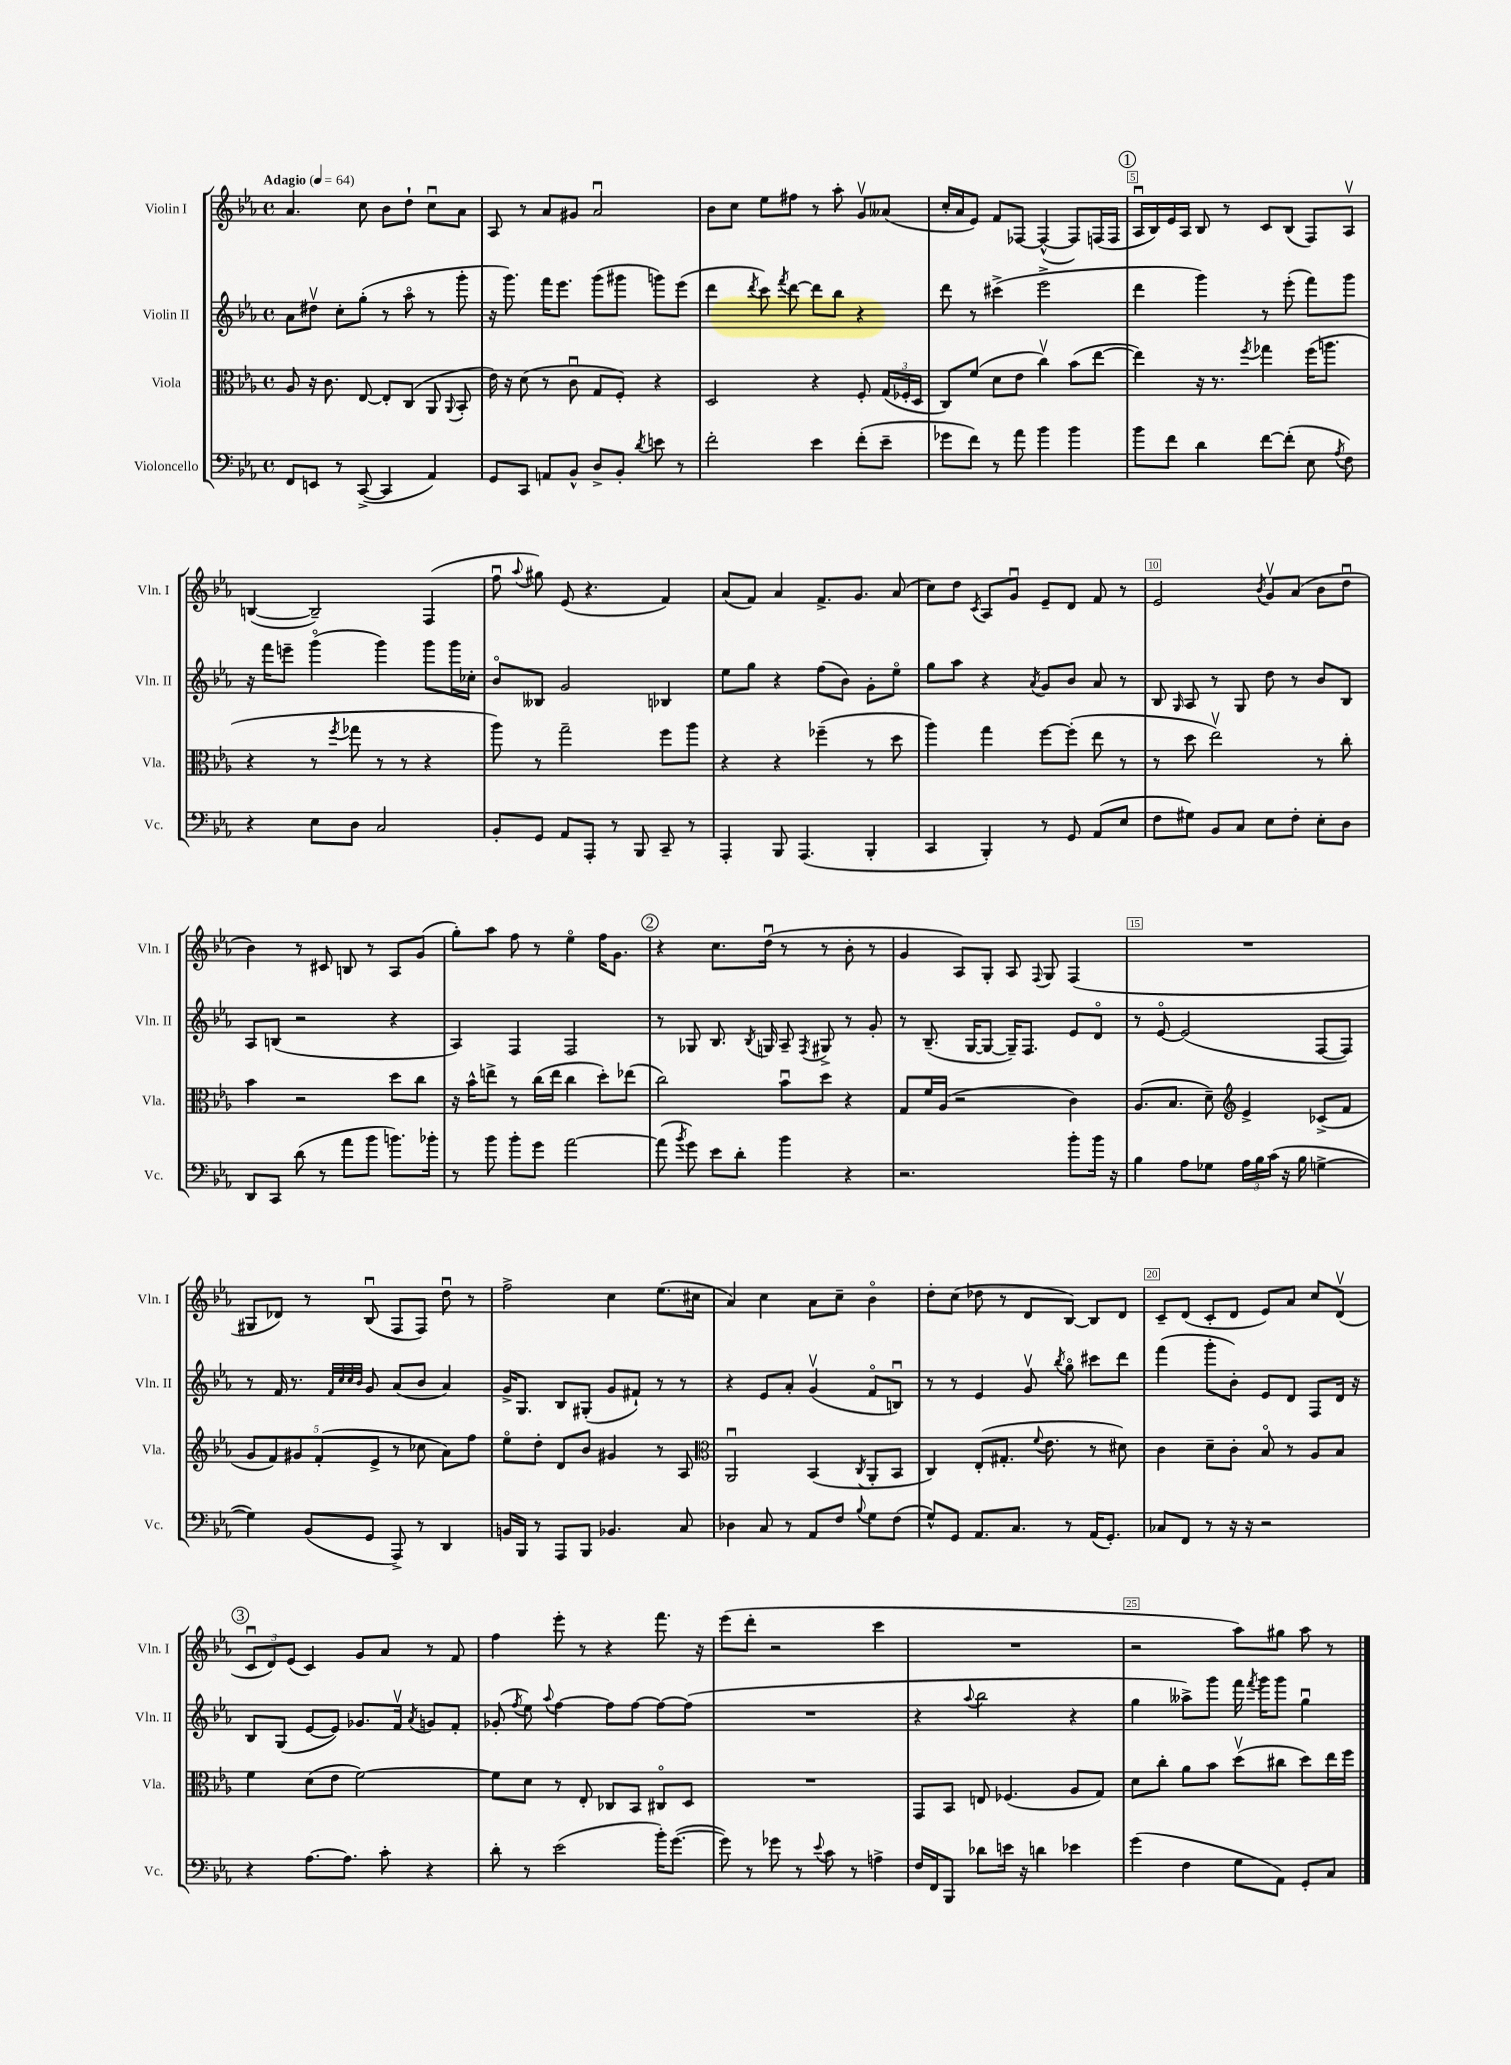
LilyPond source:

<<
\new StaffGroup <<
\new Staff = "s0" \with { instrumentName = "Violin I" shortInstrumentName = "Vln. I" } {
    \clef treble \key ees \major \defaultTimeSignature \time 4/4 \tempo "Adagio" 4 = 64
    \autoBeamOff aes'4. c''8 bes'8[ d''8]-! c''8[\downbow aes'8] |
    aes8 r8 aes'8[ gis'8] aes'2\downbow |
    bes'8[ c''8] ees''8[ fis''8] r8 aes''8-. g'8[\upbow aeses'8]( |
    c''16[-. aes'16 ees'8]) f'8[ fes8]~ fes4~-^( fes8[) f16( f16] |
    \mark \markup { \circle "1" } aes16[\downbow bes16) ees'16 aes16] bes8 r8 c'8[ bes8]( f8[) aes8]\upbow |
    b4~( b2--) f4( |
    f''8\downbow \appoggiatura { aes''8 } gis''8) ees'8( r4. f'4) |
    aes'8[( f'8]) aes'4 f'8.[-> g'8.] aes'8( |
    c''8[) d''8] \acciaccatura { c'8 } aes8[ g'8]\downbow ees'8[-- d'8] f'8 r8 |
    ees'2 \acciaccatura { bes'8 } g'8[\upbow aes'8]( bes'8[ d''8]\downbow |
    bes'4) r8 cis'8 b8 r8 aes8[ g'8]( |
    g''8[-.) aes''8] f''8 r8 ees''4\flageolet f''16[ g'8.] |
    \mark \markup { \circle "2" } r4 c''8.[ d''16]\downbow( r8 r8 bes'8-. r8 |
    g'4 aes8[) g8]-. aes8 \appoggiatura { f8 } g8 f4( |
    R1 |
    gis8[ des'8]) r8 bes8\downbow( f8[ f8]) d''8\downbow r8 |
    f''2-> c''4 ees''8.[( cis''16] |
    aes'4) c''4 aes'8[ c''8]-- bes'4\flageolet |
    d''8[-. c''8]( des''8 r8 d'8[ bes8]~) bes8[ d'8] |
    c'8[-- d'8]( c'8[-. d'8] ees'8[) aes'8] c''8[ d'8]\upbow( |
    \mark \markup { \circle "3" } \tuplet 3/2 { c'8[\downbow d'8) ees'8]( } c'4) g'8[ aes'8] r8 f'8 |
    f''4 ees'''8-. r8 r4 f'''8. r16 |
    ees'''8[( d'''8]-. r2 c'''4 |
    R1 |
    r2 aes''8[) gis''8] aes''8 r8 \bar "|." |
}
\new Staff = "s1" \with { instrumentName = "Violin II" shortInstrumentName = "Vln. II" } {
    \clef treble \key ees \major \defaultTimeSignature \time 4/4
    \autoBeamOff aes'8[ dis''8]\upbow c''8[-. g''8]-.( r8 aes''8\flageolet r8 g'''8-. |
    r16 g'''8.) f'''16[ ees'''8.] g'''8[( gis'''8] g'''8[) ees'''8]( |
    d'''4 \acciaccatura { d'''8 } c'''8) \acciaccatura { f'''8 } d'''8~ d'''8[ bes''8] r4 |
    d'''8 r8 cis'''4->( ees'''2-> |
    \mark \markup { \circle "1" } d'''4 g'''4) r8 ees'''8-.( f'''8[) g'''8] |
    r16 f'''16[ e'''8]-- g'''4\flageolet( g'''4) g'''8[ g'''16 ces''16]-. |
    bes'8[\flageolet beses8] g'2 bes4 |
    ees''8[ g''8] r4 f''8[( bes'8]) g'8[-. ees''8]\flageolet |
    g''8[ aes''8] r4 \acciaccatura { aes'8 } g'8[ bes'8] aes'8 r8 |
    bes8 \grace { g16 } aes8 r8 g8 d''8 r8 bes'8[ bes8] |
    aes8[ b8]( r2 r4 |
    aes4) f4 f2 |
    \mark \markup { \circle "2" } r8 ges8 bes8. \acciaccatura { bes8 } g16 aes8-- \acciaccatura { f8 } gis8-> r8 g'8-. |
    r8 bes8.--( g16[~ g8]~ g16[--) f8.] ees'8[ d'8]\flageolet |
    r8 ees'8~\flageolet ees'2( f8[~ f8]) |
    r8 f'16 r8. \grace { f'32[ c''32 c''32 bes'32] } g'8 aes'8[( bes'8] aes'4) |
    g'16[-> g8.] bes8[ gis8]-.( g'8[ fis'8]-!) r8 r8 |
    r4 ees'8[ aes'8]-. g'4\upbow( f'8[\flageolet b8]\downbow) |
    r8 r8 ees'4 g'8\upbow \acciaccatura { bes''8 } g''8\flageolet cis'''8[ d'''8] |
    f'''4( g'''8[-. bes'8]-.) ees'8[ d'8] f8[ d'16] r16 |
    \mark \markup { \circle "3" } bes8[ g8]( ees'8[~ ees'8]) ges'8.[ f'16]\upbow \acciaccatura { aes'8 } g'8[ f'8]-. |
    ges'8-.( \acciaccatura { f''8 } ees''8) \appoggiatura { aes''8 } f''4~ f''8[ f''8]~ f''8[~ f''8]( |
    R1 |
    r4 \appoggiatura { aes''8 } bes''2 r4 |
    g''4 aeses''8[->) g'''8] f'''16 \acciaccatura { f'''8 } g'''16[ g'''8] g''4\downbow \bar "|." |
}
\new Staff = "s2" \with { instrumentName = "Viola" shortInstrumentName = "Vla." } {
    \clef alto \key ees \major \defaultTimeSignature \time 4/4
    \autoBeamOff aes8 r16 c'8. ees8~ ees8[-. c8]( aes,8 \appoggiatura { aes,8 } bes,8-. |
    ees'16) r16 d'8( r8 c'8\downbow g8[ f8]-.) r4 |
    d2 r4 f8-. \tuplet 3/2 { g16[( fes16-. d16] } |
    c8[) f'8]( d'8[ ees'8] c''4\upbow) bes'8[( ees''8]~ |
    \mark \markup { \circle "1" } ees''4) r16 r8. \acciaccatura { f''8 } ges''4 f''16[( a''8.] |
    r4 r8 \acciaccatura { f''8 } ges''8 r8 r8 r4 |
    aes''8) r8 g''2-- f''8[ aes''8] |
    r4 r4 fes''4--( r8 d''8 |
    aes''4) g''4 f''8[~ f''8]-.( ees''8 r8 |
    r8 d''8 ees''2\upbow) r8 c''8-. |
    bes'4 r2 d''8[ c''8] |
    r16 bes'16[-^ e''8]-> r8 c''16[( e''16] c''4 d''8[-.) ees''8]( |
    \mark \markup { \circle "2" } c''2) bes'8[\downbow d''8] r4 |
    g8[ f'16 aes16]( r2 c'4) |
    aes8.[( bes8.] d'8--) \clef treble ees'4-> ces'8[->( f'8] |
    \tuplet 5/4 { g'8[ f'8) gis'8 f'8-.( ees'8]-> } r8 ces''8 aes'8[) f''8] |
    ees''8[\flageolet d''8]-. d'8[ bes'8] gis'4 r8 aes8 |
    \clef alto aes,2\downbow bes,4( \acciaccatura { c8 } aes,8[-. bes,8] |
    c4) ees8[-.( gis8.]-. \appoggiatura { f'8 } ees'8. r8 dis'8) |
    c'4 d'8[-- c'8]-. bes8\flageolet r8 aes8[ bes8] |
    \mark \markup { \circle "3" } f'4 d'8[( ees'8] f'2~) |
    f'8[ d'8] r8 ees8-. ces8[ bes,8] cis8[\flageolet d8] |
    R1 |
    g,8[ bes,8] e8 fes4.( aes8[ g8]) |
    d'8[ c''8]-. aes'8[ bes'8] d''8[\upbow( cis''8] d''8[) ees''16 f''16] \bar "|." |
}
\new Staff = "s3" \with { instrumentName = "Violoncello" shortInstrumentName = "Vc." } {
    \clef bass \key ees \major \defaultTimeSignature \time 4/4
    \autoBeamOff f,8[ e,8] r8 c,8~->( c,4 aes,4) |
    g,8[ c,8] a,8[ bes,8]-^ d8[-> bes,8]-. \acciaccatura { d'8 } e'8 r8 |
    f'2-. ees'4 f'8[-.( ees'8]-- |
    ges'8[ f'8]) r8 aes'8 bes'4 bes'4 |
    \mark \markup { \circle "1" } bes'8[ f'8] d'4 f'8[~ f'8]-.( ees8 \acciaccatura { aes8 } f8) |
    r4 ees8[ d8] c2 |
    bes,8[-. g,8] aes,8[ aes,,8]-. r8 bes,,8 c,8-- r8 |
    aes,,4-. bes,,8 aes,,4.( bes,,4-. |
    c,4 bes,,4-.) r8 g,8 aes,8[( ees8] |
    f8[ gis8]) bes,8[ c8] ees8[ f8]-. ees8[-. d8] |
    d,8[ c,8] d'8( r8 aes'8[ bes'8] b'8.[) bes'16]-. |
    r8 bes'8 bes'8[-. g'8] aes'2~ |
    \mark \markup { \circle "2" } aes'8( \acciaccatura { bes'8 } g'8) ees'8[ d'8]-. bes'4 r4 |
    r2. bes'8[-. bes'16] r16 |
    bes4 aes8[ ges8] \tuplet 3/2 { aes16[ bes16 c'16]( } r16 bes16 g4~-> |
    g4) bes,8[( g,8] aes,,8->) r8 d,4 |
    b,16[ bes,,16] r8 aes,,8[ bes,,8] bes,4. c8 |
    des4 c8 r8 aes,8[ f8] \appoggiatura { bes8 } g8[ f8]( |
    g8[-^) g,8] aes,8.[ c8.] r8 aes,16[( g,8.]-.) |
    ces8[ f,8] r8 r16 r16 r2 |
    \mark \markup { \circle "3" } r4 aes8.[~ aes8.] c'8-. r4 |
    d'8-. r8 ees'2( bes'16[-.) g'8.]~( |
    g'8) r8 ges'8 r8 \appoggiatura { ees'8 } c'8 r8 a4-> |
    f16[ f,16 bes,,8] des'8[ e'16] r16 d'4 ees'4 |
    g'4( f4 g8[ aes,8]) g,8[-. c8] \bar "|." |
}
>>
>>
\layout { \context { \Score \override BarNumber.break-visibility = ##(#f #t #t) barNumberVisibility = #(every-nth-bar-number-visible 5) \override BarNumber.stencil = #(make-stencil-boxer 0.1 0.3 ly:text-interface::print) } }
